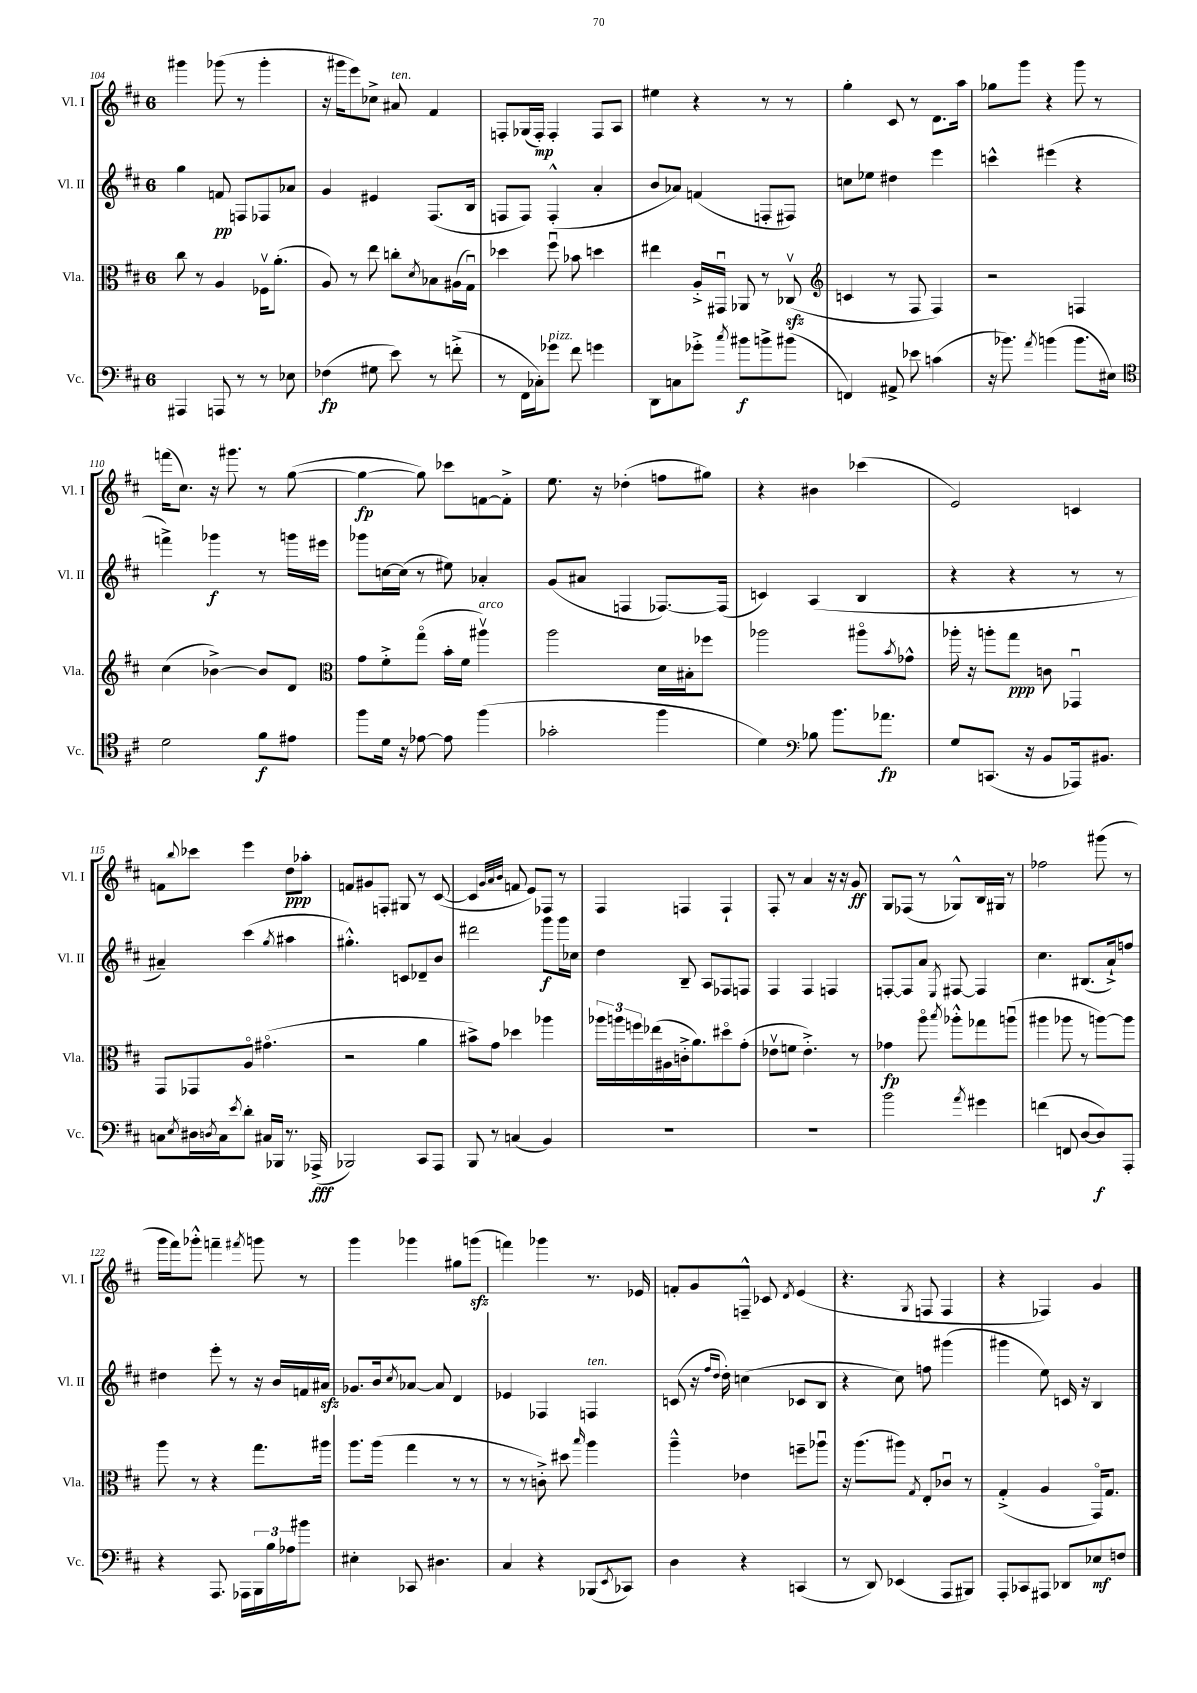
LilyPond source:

<<
\new StaffGroup <<
\new Staff = "s0" \with { instrumentName = "Vl. I" shortInstrumentName = "Vl. I" } {
    \clef treble \key d \major \once \override Staff.TimeSignature.style = #'single-digit \time 6/8
    gis'''4 ges'''8( r8 ges'''4-. |
    r16 gis'''16 e'''8) ces''8-> ais'8^\markup { \italic "ten." } fis'4 |
    f8-. ges16( f16-.\mp) f4-. f8 a8 |
    eis''4 r4 r8 r8 |
    g''4-. cis'8 r8 d'8. a''16 |
    ges''8 g'''8 r4 g'''8 r8 |
    f'''16( cis''8.) r16 gis'''8. r8 g''8~( |
    g''4~\fp g''8) ces'''8 f'8~ f'8-.-> |
    e''8. r16 des''4-.( f''8 gis''8) |
    r4 bis'4 ces'''4( |
    e'2) c'4 |
    f'8 \appoggiatura { b''8 } ces'''8 e'''4 d''8\ppp aes''8-. |
    f'8 gis'8 f8-. gis8 r8 cis'8~( |
    cis'4 \grace { g'32 a'32 b'32 } f'8 e'8) fes8 r8 |
    fis4 f4 f4-! |
    fis8-. r8 a'4 r16 r16 g'8\ff |
    g8 fes8( r8 ges8-^) b16 gis16 r8 |
    fes''2 gis'''8( r8 |
    g'''16 fis'''16) ges'''8-.-^ f'''4-- \acciaccatura { fis'''8 } g'''8 r8 |
    g'''4 ges'''4 gis''8 g'''8\sfz( |
    f'''4) ges'''4 r8. ees'16 |
    f'8-. g'8 f8---^ ces'8 \acciaccatura { d'8 } e'4( |
    r4. \acciaccatura { g8 } f8 f4 |
    r4 fes4) g'4 \bar "|." |
}
\new Staff = "s1" \with { instrumentName = "Vl. II" shortInstrumentName = "Vl. II" } {
    \clef treble \key d \major \once \override Staff.TimeSignature.style = #'single-digit \time 6/8
    g''4 f'8\pp f8 fes8 aes'8 |
    g'4 eis'4 fis8.( b16 |
    f8 f8) f4-.-^( a'4-. |
    b'8 aes'8) f'4( f8-. fis8) |
    c''8 ees''8 dis''4 e'''4 |
    c'''4-^ eis'''4( r4 |
    f'''4->) ges'''4\f r8 g'''16 eis'''16 |
    ges'''8 c''16~ c''16( r8 eis''8) aes'4-. |
    g'8( ais'8 f4 fes8.~) fes16( |
    c'4) a4( b4 |
    r4 r4 r8 r8 |
    ais'4--) cis'''4( \acciaccatura { g''8 } ais''4 |
    gis''4.-.-^) c'8 des'8-- b'8 |
    dis'''2 g'''8\f g'''16 ces''16 |
    d''4 b8-- a8 fes8 f8 |
    fis4 fis4 f4 |
    f8~-. f8 a'8 \acciaccatura { e8 } fis8~ fis4 |
    cis''4. bis8.( a'16-!->) f''8 |
    dis''4 e'''8-. r8 r16 b'16 f'16 ais'16\sfz |
    ges'8. b'16 \acciaccatura { cis''8 } aes'8~ aes'8 d'4 |
    ees'4 fes4 f4^\markup { \italic "ten." } |
    c'8( r16 \grace { fis''16 d''16 } d''16-.) c''4( ces'8 b8 |
    r4 cis''8) f''8 gis'''4( |
    gis'''4 e''8) c'16 r16 b4 \bar "|." |
}
\new Staff = "s2" \with { instrumentName = "Vla." shortInstrumentName = "Vla." } {
    \clef alto \key d \major \once \override Staff.TimeSignature.style = #'single-digit \time 6/8
    cis''8 r8 a4 fes16\upbow a'8.-.( |
    a8) r8 e''8 c''8-. \acciaccatura { d'8 } bes8 ais16( g16\downbow) |
    des''4 fis''8\downbow bes'8 d''4 |
    eis''4 a16-.-> gis,16\downbow aes,8 r8 ces8\upbow\sfz( |
    \clef treble c'4 r8 fis8 fis4) |
    r2 f4 |
    cis''4( bes'4~->) bes'8 d'8 |
    \clef alto g'8 fis'8-.-> g''8\flageolet( b'16-. fis'16 ais''4\upbow^\markup { \italic "arco" }) |
    a''2 d'16 bis16-. fes''8 |
    aes''2 ais''8\flageolet \acciaccatura { b'8 } ges'8-^ |
    aes''16-. r16 a''8-. g''8\ppp c'8 ges,4\downbow |
    g,8 ges,8 a8\flageolet gis'4.\flageolet( |
    r2 a'4 |
    bis'8->) g'8 des''4 aes''4 |
    \tuplet 3/2 { aes''16 a''16 f''16 } ees''16( ais16 c'16-.-> a'8.) dis''8\flageolet g'8-.( |
    ees'8\upbow f'8 ees'4.-.->) r8 |
    ges'4\fp a''8\flageolet \acciaccatura { b''8 } aes''8-.-^ ges''8 a''8\downbow( |
    ais''4 aes''8 r8 a''8~) a''8 |
    a''8 r8 r4 g''8. ais''16 |
    a''8. a''16( g''4 r8 r8 |
    r8 r8 c'8-.->) dis''8 \grace { b''16 } a''4 |
    a''4---^ ees'4 f''8-- aes''8\downbow |
    r16 a''8.( ais''8) \acciaccatura { g8 } e8-. ces'8\downbow r8 |
    g4-.->( a4 g,16\flageolet) g8. \bar "|." |
}
\new Staff = "s3" \with { instrumentName = "Vc." shortInstrumentName = "Vc." } {
    \clef bass \key d \major \once \override Staff.TimeSignature.style = #'single-digit \time 6/8
    ais,,4 a,,8 r8 r8 ees8 |
    fes4\fp( gis8 e'8) r8 f'8-.->( |
    r8 fis,16 ces16-.) ges'8^\markup { \italic "pizz." } fis'8 g'4 |
    d,8 c8 ges'8-.-> \acciaccatura { cis''8 } bis'8\f b'8-> bis'8( |
    f,4) ais,8-> ees'8 c'4( |
    r16 bes'8.) \acciaccatura { a'8 } b'4( b'8. eis16) |
    \clef tenor d'2 fis'8\f eis'8 |
    fis''8 d'16 r16 ees'8~ ees'8 fis''4( |
    ges'2-. fis''4 |
    d'4) \clef bass bes8 b'8. aes'8.\fp |
    g8 c,8.( r16 b,8 aes,,16) bis,8. |
    c8 \acciaccatura { e8 } dis16 \acciaccatura { d8 } c16 \acciaccatura { e'8 } d'8-. cis16 bes,,16 r8. aes,,16->\fff( |
    bes,,2) cis,8 a,,8 |
    b,,8 r8 c4( b,4) |
    R2. |
    R2. |
    b'2 \acciaccatura { a'8 } gis'4 |
    f'4( f,8 d8~ d8\f) a,,8-. |
    r4 a,,8. aes,,16 \tuplet 3/2 { b,,16 b16 aes16 } bis'8 |
    eis4-. ces,8 dis4. |
    cis4 r4 bes,,8( \acciaccatura { e,8 } ces,8) |
    d4 r4 c,4( |
    r8 d,8) ees,4( a,,8 bis,,8) |
    a,,8-. ces,8 ais,,8 des,8 ees8\mf f8 \bar "|." |
}
>>
>>
\layout { \context { \Score currentBarNumber = #104 } }
